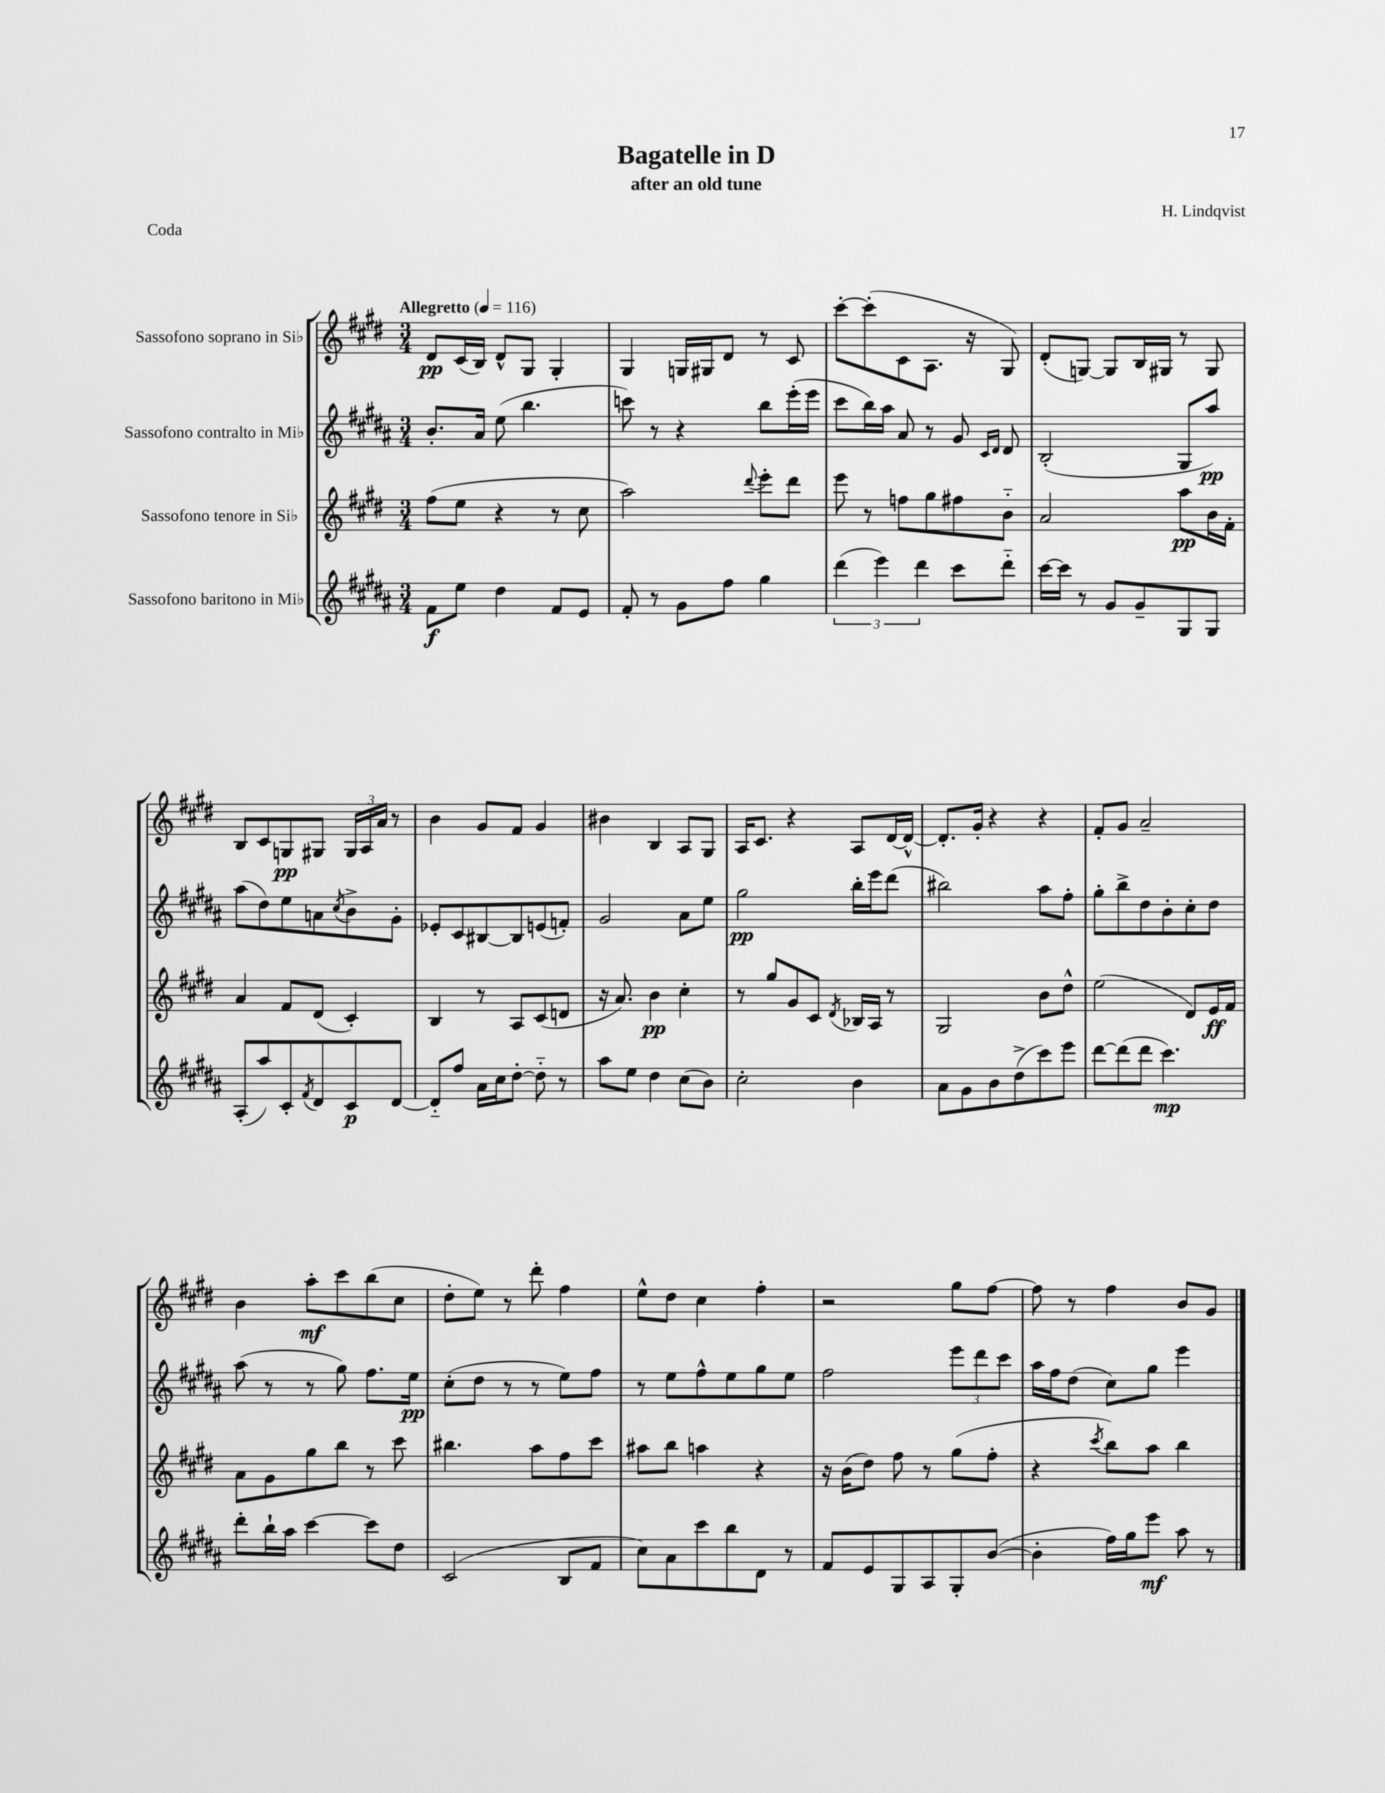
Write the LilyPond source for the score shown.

\header { title = "Bagatelle in D" composer = "H. Lindqvist" subtitle = "after an old tune" piece = "Coda" }
<<
\new StaffGroup <<
\new Staff = "s0" \with { instrumentName = "Sassofono soprano in Sib" } {
    \clef treble \key e \major \numericTimeSignature \time 3/4 \tempo "Allegretto" 4 = 116
    dis'8\pp cis'16( b16) dis'8-^ gis8 gis4-. |
    gis4 g16 gis16 dis'8 r8 cis'8 |
    cis'''8~-. cis'''8-.( cis'8 a8. r16 gis8) |
    dis'8-.( g8~) g8 b16 gis16 r8 gis8 |
    b8 cis'8 g8\pp gis8 \tuplet 3/2 { gis16 a16 a'16 } r8 |
    b'4 gis'8 fis'8 gis'4 |
    bis'4 b4 a8 gis8 |
    a16 cis'8. r4 a8 dis'16~ dis'16~-^ |
    dis'8.-. gis'16-. r4 r4 |
    fis'8-. gis'8 a'2-- |
    b'4 a''8-.\mf cis'''8 b''8( cis''8 |
    dis''8-. e''8) r8 dis'''8-. fis''4 |
    e''8-^ dis''8 cis''4 fis''4-. |
    r2 gis''8 fis''8~ |
    fis''8 r8 fis''4 b'8 gis'8 \bar "|." |
}
\new Staff = "s1" \with { instrumentName = "Sassofono contralto in Mib" } {
    \clef treble \key b \major \numericTimeSignature \time 3/4
    b'8.-. ais'16 e''8( b''4. |
    c'''8) r8 r4 b''8 e'''16-.( e'''16 |
    cis'''8 b''16) ais''16 ais'8 r8 gis'8 \grace { cis'16 dis'16 } dis'8 |
    b2-.( gis8 ais''8\pp) |
    ais''8( dis''8) e''8 a'8 \acciaccatura { cis''8 } b'8-> gis'8-. |
    ees'8-. cis'8 bis8~ bis8 e'8( f'8-.) |
    gis'2 ais'8 e''8 |
    gis''2\pp b''16-. e'''16 dis'''8( |
    bis''2) ais''8 fis''8-. |
    gis''8-. b''8-> dis''8 b'8-. cis''8-. dis''8 |
    ais''8( r8 r8 gis''8) fis''8. e''16\pp |
    cis''8-.( dis''8 r8 r8 e''8) fis''8 |
    r8 e''8 fis''8-^ e''8 gis''8 e''8 |
    fis''2 \tuplet 3/2 { e'''8 dis'''8 cis'''8 } |
    ais''16 fis''16 dis''8( cis''8) gis''8 e'''4 \bar "|." |
}
\new Staff = "s2" \with { instrumentName = "Sassofono tenore in Sib" } {
    \clef treble \key e \major \numericTimeSignature \time 3/4
    fis''8( e''8 r4 r8 cis''8 |
    a''2) \appoggiatura { dis'''8 } e'''8-. dis'''8 |
    e'''8 r8 f''8 gis''8 fis''8 b'8-_ |
    a'2 a''8\pp b'16 fis'16-. |
    a'4 fis'8 dis'8( cis'4-.) |
    b4 r8 a8 cis'8( d'8 |
    r16 a'8.) b'4\pp cis''4-. |
    r8 gis''8 gis'8 cis'8 \acciaccatura { dis'8 } bes16 a16 r8 |
    gis2 b'8 dis''8-^ |
    e''2( dis'8) e'16\ff fis'16 |
    a'8 gis'8 gis''8 b''8 r8 cis'''8 |
    bis''4. a''8 fis''8 cis'''8 |
    ais''8 b''8 a''4 r4 |
    r16 b'16( dis''8) fis''8 r8 gis''8( fis''8-. |
    r4 \acciaccatura { cis'''8 } b''8) a''8 b''4 \bar "|." |
}
\new Staff = "s3" \with { instrumentName = "Sassofono baritono in Mib" } {
    \clef treble \key b \major \numericTimeSignature \time 3/4
    fis'8\f e''8 dis''4 fis'8 e'8 |
    fis'8-. r8 gis'8 fis''8 gis''4 |
    \tuplet 3/2 { dis'''4( e'''4) dis'''4 } cis'''8 dis'''8-_ |
    cis'''16~ cis'''16 r8 gis'8 gis'8-- gis8 gis8 |
    ais8-.( ais''8) cis'8-. \acciaccatura { fis'8 } dis'8 cis'8\p dis'8~ |
    dis'8-_ fis''8 ais'16 cis''16 dis''8~-. dis''8-_ r8 |
    ais''8 e''8 dis''4 cis''8( b'8) |
    cis''2-. b'4 |
    ais'8 gis'8 b'8 dis''8->( cis'''8) e'''8 |
    dis'''8~ dis'''8( dis'''8 cis'''4.\mp) |
    dis'''8-. b''16-! ais''16 cis'''4~ cis'''8 dis''8 |
    cis'2( b8 fis'8 |
    cis''8) ais'8 cis'''8 b''8 dis'8 r8 |
    fis'8 e'8 gis8 ais8 gis8-. b'8~( |
    b'4-. fis''16) gis''16 e'''8\mf ais''8 r8 \bar "|." |
}
>>
>>
\layout { \context { \Score \remove "Bar_number_engraver" } }
